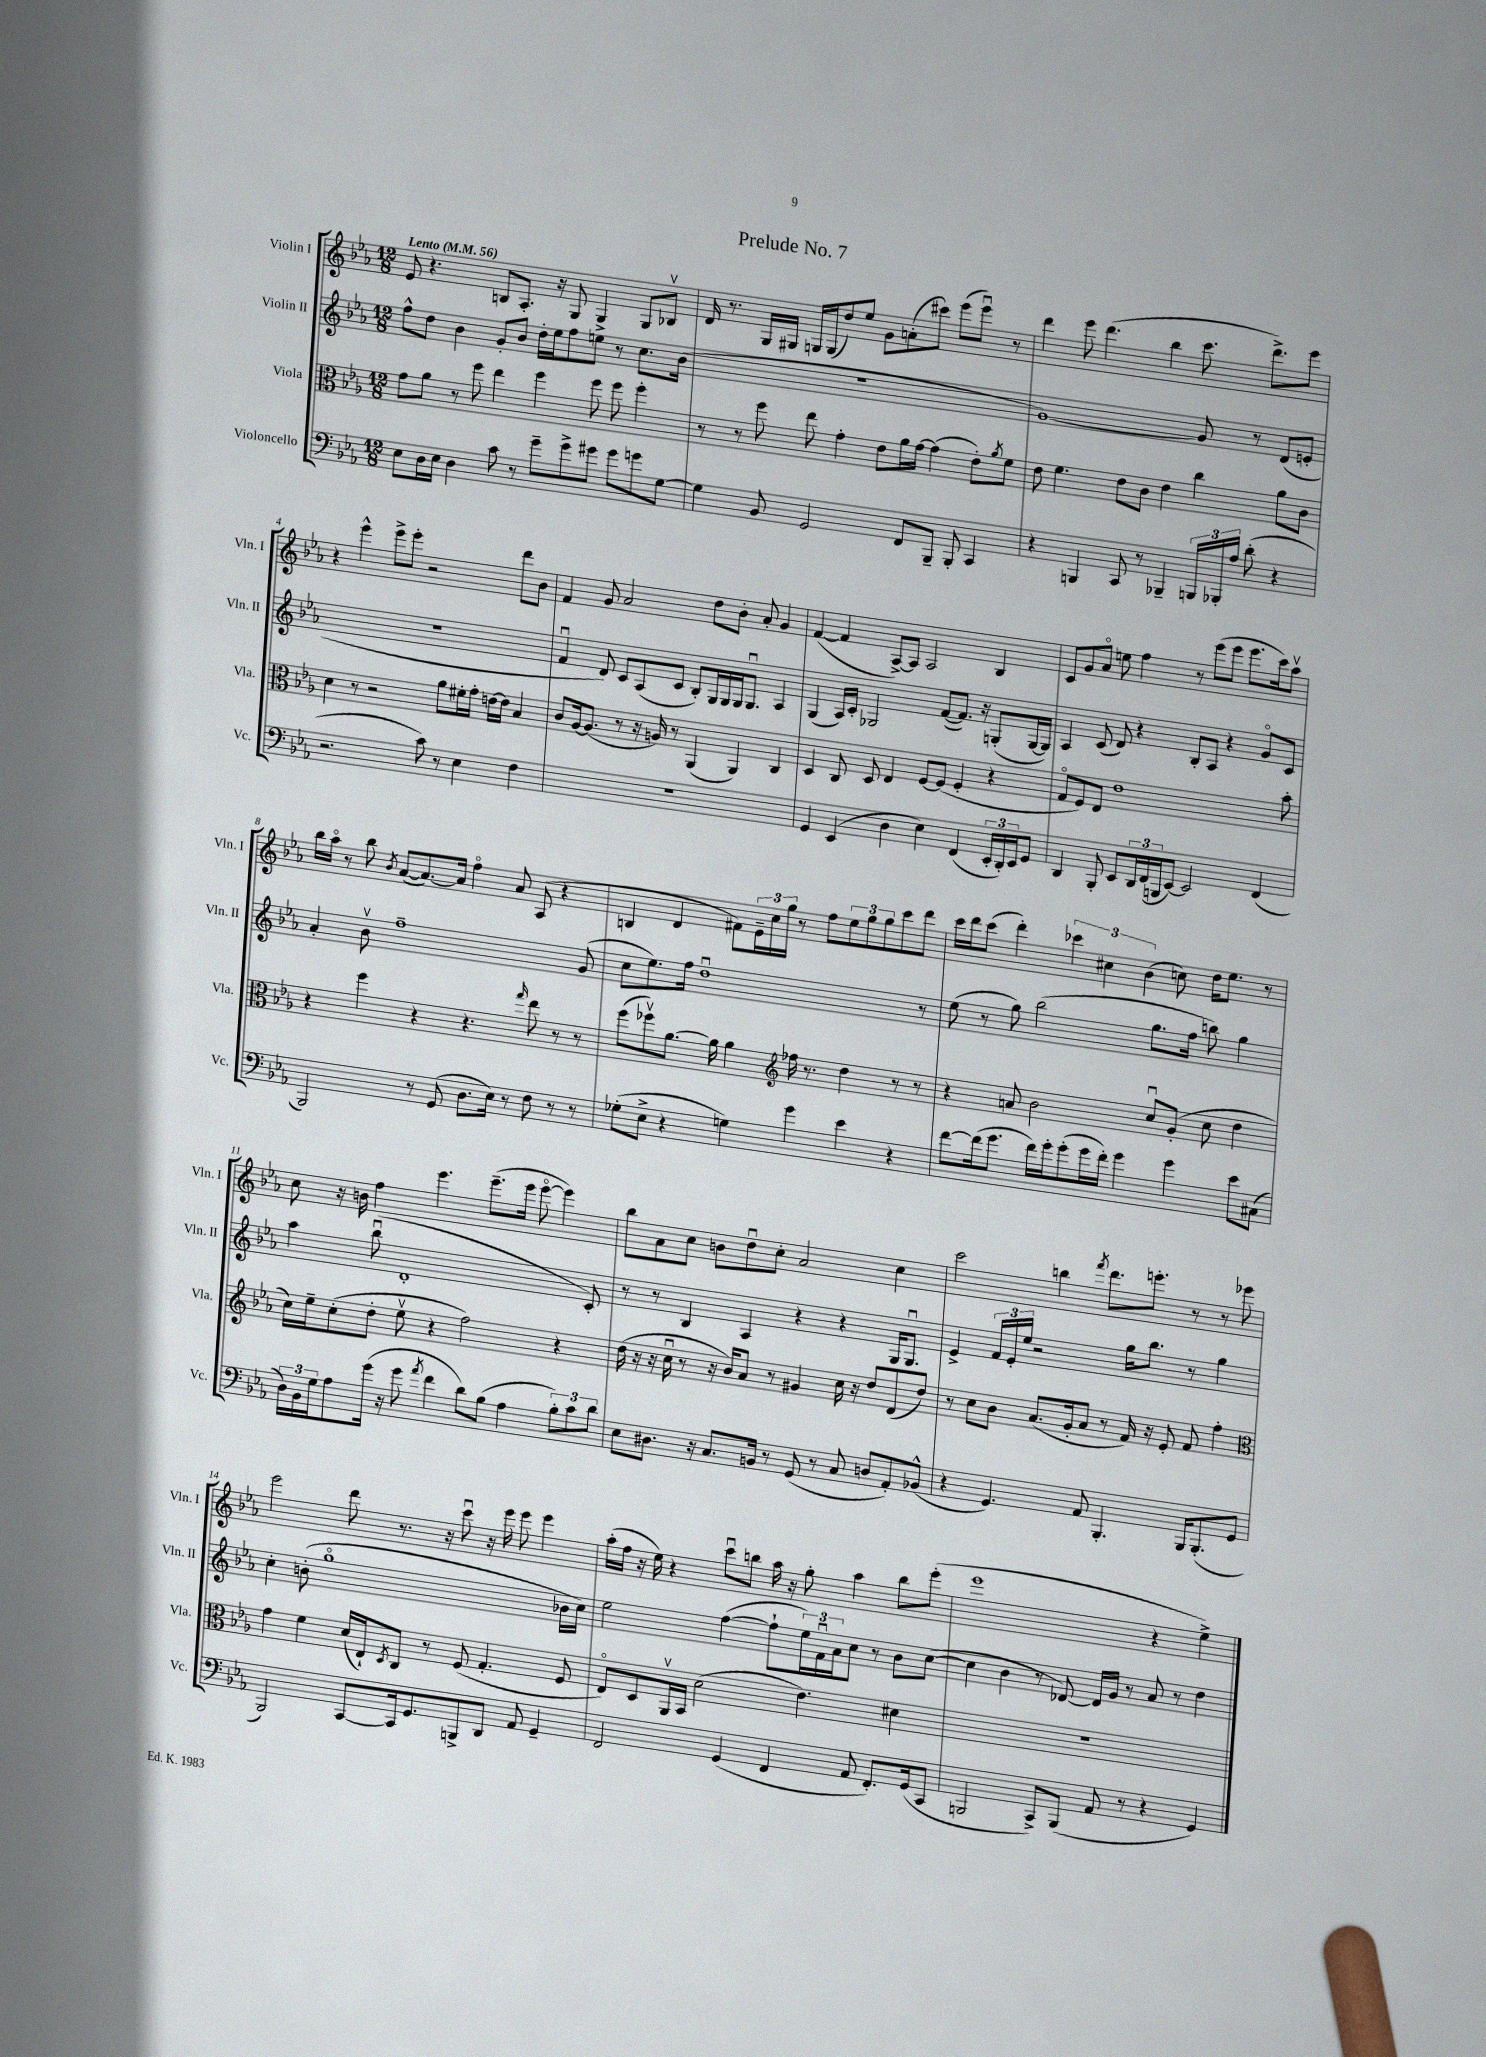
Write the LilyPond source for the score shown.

\header { title = "Prelude No. 7" }
<<
\new StaffGroup <<
\new Staff = "s0" \with { instrumentName = "Violin I" shortInstrumentName = "Vln. I" } {
    \clef treble \key ees \major \numericTimeSignature \time 12/8 \tempo "Lento" 4 = 56
    ees'8 r4. b8 aes8.-. r16 g8 g4-> g8 bes8\upbow |
    d'16 r8. g16 gis16 g16 g16( d''8) ees''8 g'8 a'8-.( cis'''8) ees'''8( ees'''8\downbow) r8 |
    d'''4 ees'''8 d'''4.( bes''4 c'''8. d'''8.->) ees'''8 |
    r4 ees'''4-^ ees'''8-> ees'''8-. r2 d'''8 bes'8 |
    f'4 g'8 aes'2 d''8 bes'8-. aes'8-. g'4 |
    f'4~( f'4 aes8~->) aes8 aes2 bes4 |
    c'8 g'8 aes'8\flageolet e''8 f''4 r8 ees'''8( ees'''8 ees'''8. c'''16) aes''8\upbow |
    bes''16 aes''16\flageolet r8 bes''8 \acciaccatura { bes'8 } aes'8~( aes'8.~) aes'16 f''4\flageolet aes'8 aes8( r4 |
    b4 d'4 fis'8) \tuplet 3/2 { ees'16-- c''16 g''16 } r8 f''8 \tuplet 3/2 { ees''8 g''8 g''8 } c'''8 d'''8 |
    c'''16 d'''16 c'''8( d'''4-.) \tuplet 3/2 { ces'''4 cis''4 bes'4( } c''8) d''16 ees''8. r8 |
    c''8 r16 b'16 f''4 ees'''4. ees'''8.--( ees'''16 ees'''8~\flageolet ees'''4) |
    bes''8 aes'8 c''8 b'8 d''8\downbow c''8-. aes'2 c''4 |
    c'''2 b''4 \acciaccatura { f'''8 } d'''8. e'''8.-. r8 r8 ees'''8 |
    ees'''2 d'''8 r8. r16 c'''8\downbow r16 ees'''16 ees'''8 ees'''4 |
    aes''16-.( f''16 r16 ees''16) r4 c'''8\downbow b''8 aes''16 r16 g''8-. aes''4 b''8 ees'''8-.( |
    ees'''1 r4 ees''4->) \bar "|." |
}
\new Staff = "s1" \with { instrumentName = "Violin II" shortInstrumentName = "Vln. II" } {
    \clef treble \key ees \major \numericTimeSignature \time 12/8
    f''8-^ d''8 bes'4 g'8-. bes'8 d''16-. ees''16 f''8 e''8 r8 c''8. bes'16( |
    R1. |
    g'1~) g'8 r8 d'8( e'8-. |
    R1. |
    f'4\downbow d'8) c'8 aes8( c'8 bes8-.) g16 g16 g16 g8.\downbow aes4 |
    g4( aes16) c'16-. ges2 f'8~( f'8.) r16 g8-.( g16~ g16) |
    aes4 c'8( d'8) r4 bes8-. aes8 r4 g'8\flageolet c'8 |
    aes'4-. bes'8\upbow f''1-- g'8( |
    c''8 ees''8.) f''16 d''1\downbow r8 |
    ees''8( r8 g''8) bes''2( g''8. f''16 b''8) g''4 |
    aes''4 bes''8\downbow( d'1-. c'8-.) |
    r8 r8 bes4 aes4 r4 r4 g16 g8.\downbow |
    ees'4-> \tuplet 3/2 { f'16 ees'16-. ees''16 } r2 g''16 bes''8. r8 g''4 |
    c''4-. b'8-.( g''1\flageolet bes'16 c''16) |
    ees''2 f''4~( f''8-! \tuplet 3/2 { ees''16) f'16\downbow aes'16 } c''8 r8 bes'8 c''8~( |
    c''4 bes'4 r8 des'8~) des'16 g'16 r8 aes'8 r8 d''4 \bar "|." |
}
\new Staff = "s2" \with { instrumentName = "Viola" shortInstrumentName = "Vla." } {
    \clef alto \key ees \major \numericTimeSignature \time 12/8
    g'8 aes'8 r8 f''8 ees''4 f''4 f''8 f''8 f''4-. |
    r8 r8 f''8 ees''8 g'4-. ees'8 aes'16 g'16~ g'4( ees'8-.) \acciaccatura { aes'8 } f'8 |
    ees'8 f'4. ees'8 c'8 ees'4 c''4 aes'8 c'8 |
    d'4 r8 r2 aes'8 fis'16-. g'16-. e'16~ e'16 bes4 |
    c'8 aes16~ aes8.( r8 r16 a16) r8 aes,4( aes,4) c4 |
    d4 c8 d8 ees4 f8~ f8( f4-. r4 |
    g8\flageolet f8) ees8 ees'1 bes'8-. |
    r4 f''4 r4 r4. \grace { g''16 } ees''8 r8 r8 |
    f''8( fes''8\upbow) aes'8.~ aes'16 aes'4 \clef treble fes''16 r8. d''4 r8 r8 |
    r4 a'8 bes'2 c''8\downbow g'8-.( c''8 d''4 |
    c''16) ees''16-- c''8-.( d''8-. ees''8\upbow r4 f''2) r4 |
    d''16( r16 r16 c''16\downbow r8 r16 bes'16) aes'8 r8 gis'4 c''16 r16 d''8 d'8( d''8) |
    r8 c''8 bes'8 aes'8.( g'16-. aes'8 r8 f'16) r16 ees'8-. f'8 f''4-. |
    \clef alto g'4 f'4 d'16( ees16-!) \acciaccatura { d8 } c8 r8 f8( g4.-. f8 |
    ees8\flageolet) d8 aes,16\upbow bes,16 d'2( ees'4.) dis'4 |
    R1. \bar "|." |
}
\new Staff = "s3" \with { instrumentName = "Violoncello" shortInstrumentName = "Vc." } {
    \clef bass \key ees \major \numericTimeSignature \time 12/8
    ees8 d16 ees16 d4 c'8 r8 g'8-- g'8-> gis'8 gis'8 g'8 g8~ |
    g4 bes,8 g,2 f,8 bes,,8-- bes,,8-. c,4 |
    r4 b,,4 c,8 r8 bes,,4-- \tuplet 3/2 { b,,16 bes,,16-. aes16 } d'8-.( r4 |
    r2. c'8) r8 ees4 f4 |
    R1. |
    g,4 ees,4( d4 ees4) f,4( \tuplet 3/2 { ees,16-. d,16-.) ees,16 } g,8 |
    d,4 bes,,8-. ees,8 \tuplet 3/2 { d,16 f,16( b,,16 } ees,8~) ees,2 f,4( |
    bes,,2) r8 g,8( d8. ees16) r8 f8 r8 r8 |
    ges8-.( ees8-> r4 g4) g'4 ees'4 r4 |
    f'8~ f'16( g'8. f'16) g'16-. g'8-.( g'16 f'16-.) g'4 g'4 ees'8 cis8( |
    \tuplet 3/2 { d16) bes,16 g16 } aes8 g'16( r16 g'8 \acciaccatura { aes'8 } f'4 d'8) bes8( aes4 \tuplet 3/2 { bes8-.) c'8 d'8 } |
    ees8 dis8. r16 c8. b,16 r8 g,8( r8 c8 d8 aes,8-.) bes,8-^( |
    r4 g,4.) aes,8 bes,,4.-. bes,,16 bes,,8.-.( g,8 |
    bes,,2) c,8~ c,16 g,8. b,,8-> d,8 aes,8 g,4-- |
    f,2 g,4( f,4 aes,8 f,8.-.) g,16( c,8 |
    b,,2 c,8->) b,,8( aes,8 r8 r4 g,4) \bar "|." |
}
>>
>>
